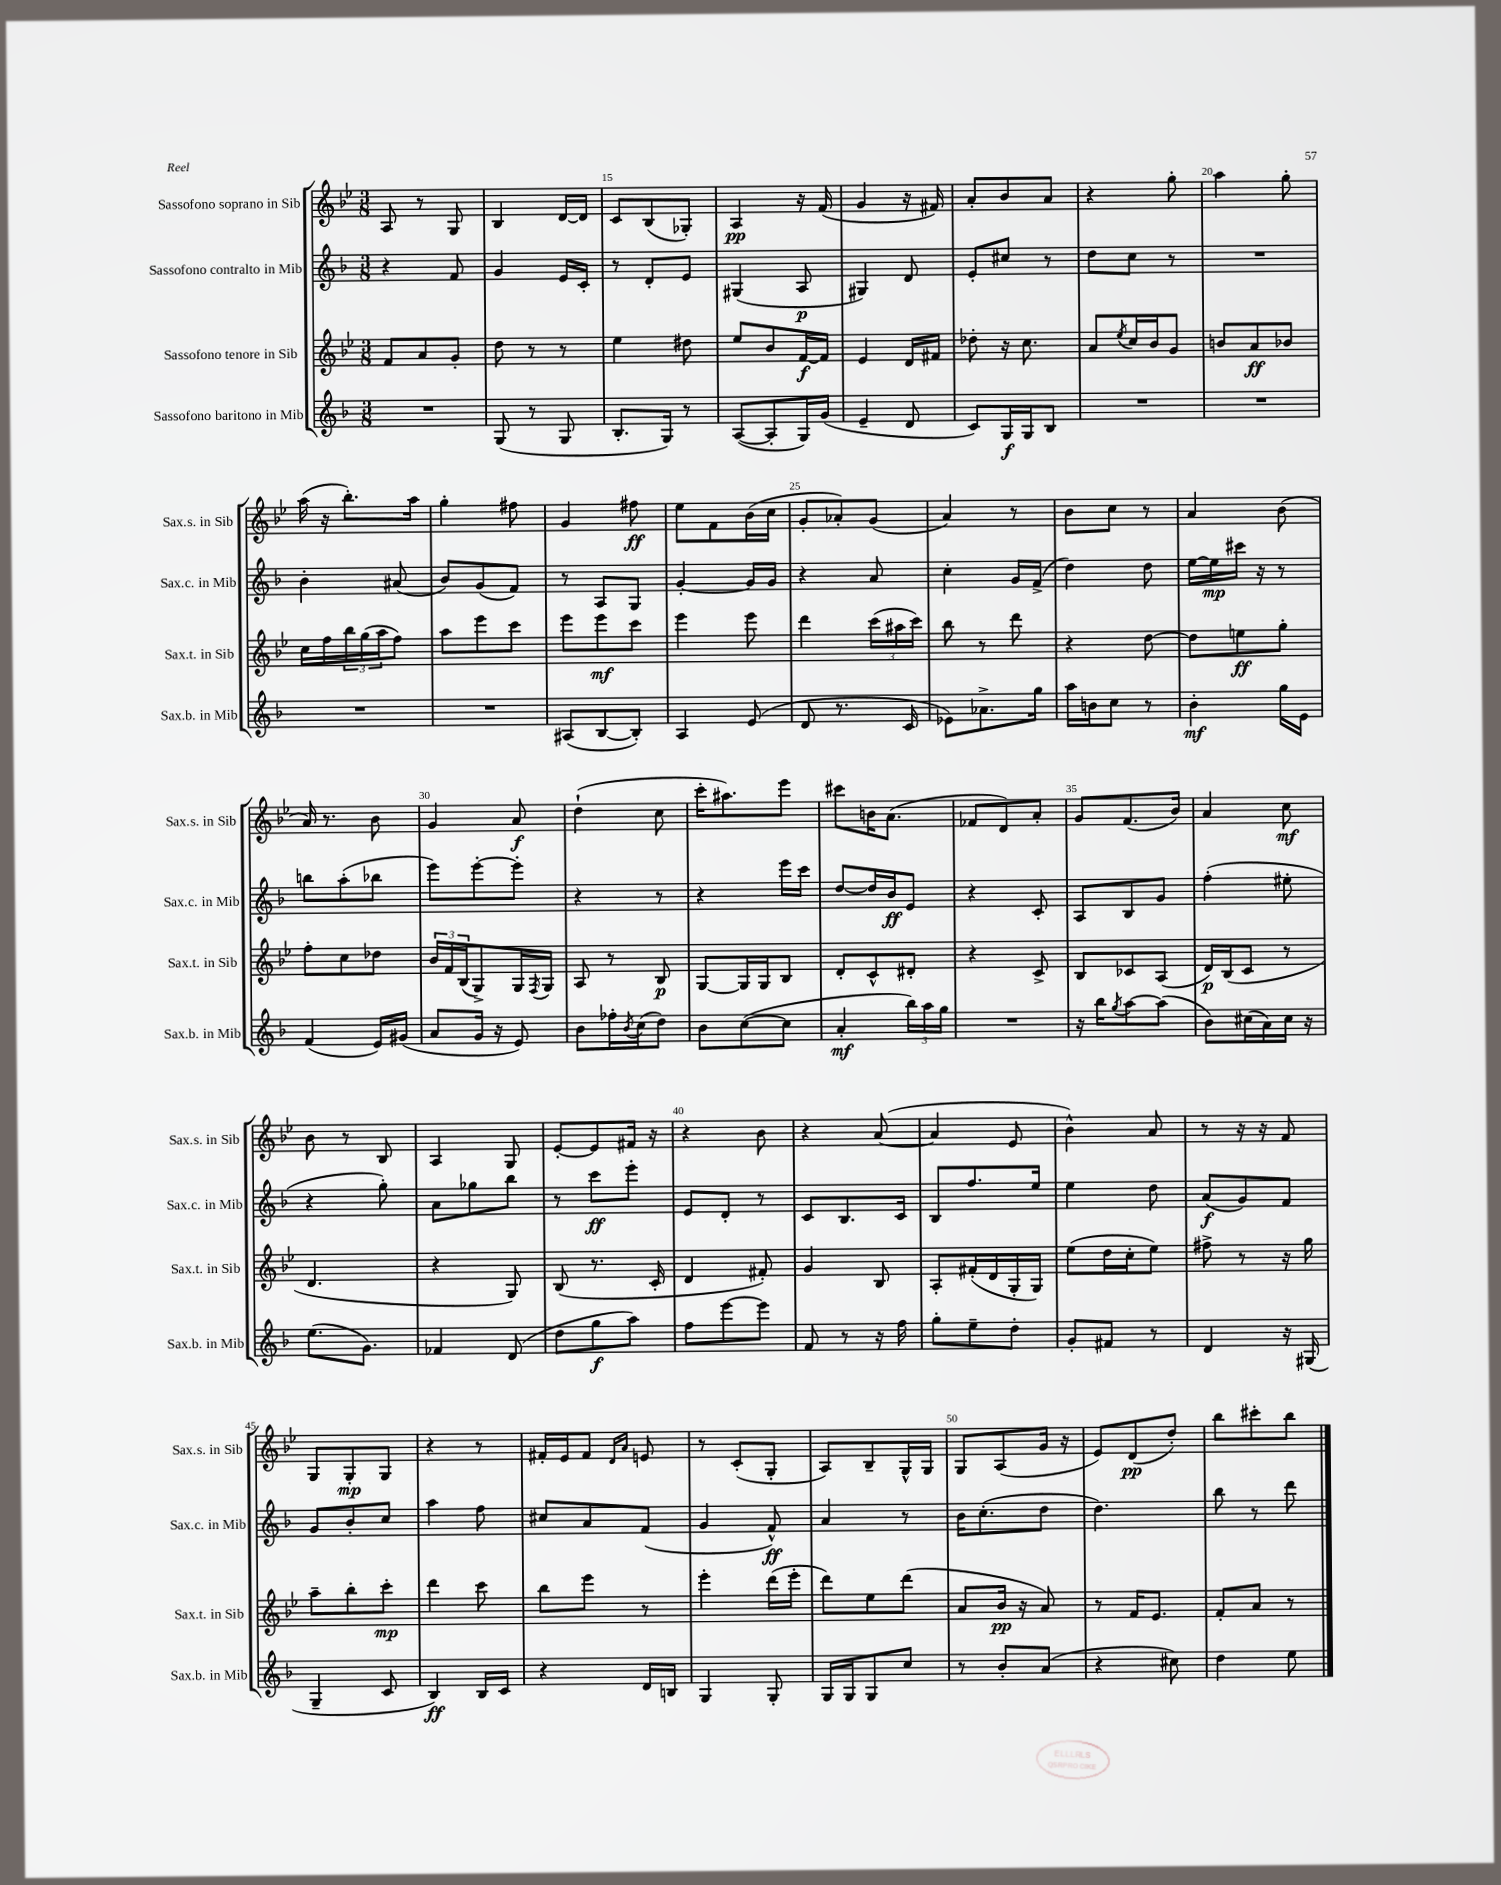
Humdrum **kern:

**kern	**kern	**kern	**kern
*staff4	*staff3	*staff2	*staff1
*clefG2	*clefG2	*clefG2	*clefG2
*k[b-]	*k[b-e-]	*k[b-]	*k[b-e-]
*M3/8	*M3/8	*M3/8	*M3/8
4.r	8f	4r	8A
.	8a	.	8r
.	8g'	8f	8G
=	=	=	=
(8G	8dd	4g	4B-
8r	8r	.	.
8G	8r	16e	[16d
.	.	16c'	16d]
=	=	=	=
8.B-'	4ee-	8r	8c
.	.	8d'	(8B-
16G)	.	.	.
8r	8dd#	8e	8G-')
=	=	=	=
([8A	8ee-	(4G#	4A
8A']	8b-	.	.
16G)	[16f	8A	16r
(16g	16f]	.	(16f
=	=	=	=
4e~	4e-	4G#)	4g
8d	16d	8d	16r
.	16f#	.	16f#)
=	=	=	=
8c)	8dd-'	8e'	8a'
16G	16r	8cc#	8b-
16G	8.cc	.	.
8B-	.	8r	8a
=	=	=	=
4.r	8a	8dd	4r
.	8qee-	.	.
.	16cc	8cc	.
.	16b-	.	.
.	8g	8r	8gg'
=	=	=	=
4.r	8b	4.r	4aa
.	8a	.	.
.	8b-	.	8gg'
=	=	=	=
4.r	16cc	4b-'	(16aa
.	16ff	.	16r
.	24bb-	.	8.bb-')
.	(24gg	.	.
.	24aa	.	.
.	8ff)	(8a#	.
.	.	.	16aa
=	=	=	=
4.r	8aa	8b-)	4gg'
.	8eee-	(8g	.
.	8ccc	8f)	8ff#
=	=	=	=
(8A#	8eee-	8r	4g
[8B-	8eee-	8A	.
8B-'])	8ccc	8G	8ff#
=	=	=	=
4A	4eee-	[4g'	8ee-
.	.	.	8f
(8e	8eee-	16g]	(16b-
.	.	16g	16cc
=	=	=	=
8d	4ddd	4r	8g'
8.r	.	.	8a-')
.	(24ccc	8a	(8g
.	24aa#	.	.
16c	.	.	.
.	24ccc)	.	.
=	=	=	=
8e-)	8bb-	4cc'	4a)
8.a-^	8r	.	.
.	8ddd	16g	8r
16gg	.	(16f^	.
=	=	=	=
16aa	4r	4dd)	8b-
16b	.	.	.
8cc	.	.	8cc
8r	[8dd	8dd	8r
=	=	=	=
4b-'	8dd]	[16ee	4a
.	.	16ee]	.
.	8ee	16ccc#	.
.	.	16r	.
16gg	8gg'	8r	(8b-
16e	.	.	.
=	=	=	=
(4f	8ff'	8bb	16a)
.	.	.	8.r
.	8cc	(8aa'	.
16e)	8dd-	8bb-	8b-
(16g#	.	.	.
=	=	=	=
8a	24b-	8eee)	4g
.	24f	.	.
.	(24B-	.	.
16g	8G^)	[8eee'	.
16r	.	.	.
8e)	16G	8eee']	8a
.	8qF	.	.
.	16G	.	.
=	=	=	=
8b-	8A	4r	(4dd`
16ff-'	8r	.	.
8qb-	.	.	.
(16cc	.	.	.
8dd)	8B-	8r	8cc
=	=	=	=
8b-	[8G	4r	16ccc'
.	.	.	8.aa#)
([8cc	16G]	.	.
.	16G	.	.
8cc]	8B-	16eee	8eee-
.	.	16ccc	.
=	=	=	=
4a'	8d'	[8dd	8ccc#
.	8c^^	16dd]	16b
.	.	16b-	(8.a
24bb-)	8d#'	8e	.
24aa	.	.	.
24gg	.	.	.
=	=	=	=
4.r	4r	4r	8f-
.	.	.	8d)
.	8c^	8c'	8a'
=	=	=	=
16r	8B-	8A	8g
16bb-	.	.	.
8qgg	.	.	.
[8aa	8c-	8B-	(8.f
(8aa]	(8A	8g	.
.	.	.	16b-)
=	=	=	=
8b-)	16d)	(4ff'	4a
.	(16B-	.	.
(16cc#	8c	.	.
16a)	.	.	.
16cc#	8r	8ee#'	8cc
16r	.	.	.
=	=	=	=
(8.ee	4.d	4r	8b-
.	.	.	8r
8.g)	.	.	.
.	.	8gg')	8B-
=	=	=	=
4f-	4r	8a	4A
.	.	8gg-	.
(8d	8G)	8bb-	8G
=	=	=	=
8dd	(8B-	8r	[8e-'
8gg	8.r	8ccc	8e-]
8aa)	.	8eee'	16f#
.	16c'	.	16r
=	=	=	=
8ff	4d	8e	4r
[8eee	.	8d'	.
8eee]	8f#')	8r	8b-
=	=	=	=
8f	4g	8c	4r
8r	.	8.B-	.
16r	8B-	.	([8a
16ff	.	16c	.
=	=	=	=
8gg'	8A'	8B-	4a]
8ee~	(16f#'	8.ff	.
.	16d	.	.
8dd'	16G'	.	8e-
.	16G)	16ee	.
=	=	=	=
8g'	(8ee-	4ee	4b-^^)
8f#	16dd	.	.
.	16cc'	.	.
8r	8ee-)	8dd	8a
=	=	=	=
4d	8ff#^	(8a	8r
.	8r	8g)	16r
.	.	.	16r
16r	16r	8f	8f
(16G#	16gg	.	.
=	=	=	=
4G~	8aa~	8g	8G
.	8bb-'	8b-'	8G'
8c	8ccc'	8cc	8G
=	=	=	=
4B-)	4ddd	4aa	4r
16B-	8ccc	8ff	8r
16c	.	.	.
=	=	=	=
4r	8bb-	8cc#	16f#'
.	.	.	16e-
.	8eee-	8a	8f#
.	.	.	16qqd
.	.	.	16qqa
16d	8r	(8f	8e
16B	.	.	.
=	=	=	=
4G	4eee-'	4g	8r
.	.	.	(8c'
8G'	(16ddd	8f^^)	8G'
.	16eee-'	.	.
=	=	=	=
16G	8ddd)	4a	8A)
16G	.	.	.
8G	8ee-	.	8B-~
8cc	(8ddd	8r	16G^^
.	.	.	16G
=	=	=	=
8r	8a	16b-	8G
.	.	(8.cc'	.
8b-'	16b-	.	(8A
.	16r	.	.
(8a	8a)	8dd	16g
.	.	.	16r
=	=	=	=
4r	8r	4.dd)	8e-)
.	16f	.	(8d
.	8.e-	.	.
8cc#)	.	.	8dd')
=	=	=	=
4dd	8f'	8bb-	8bb-
.	8a	8r	8ccc#'
8ee	8r	8ddd	8bb-
==	==	==	==
*-	*-	*-	*-
